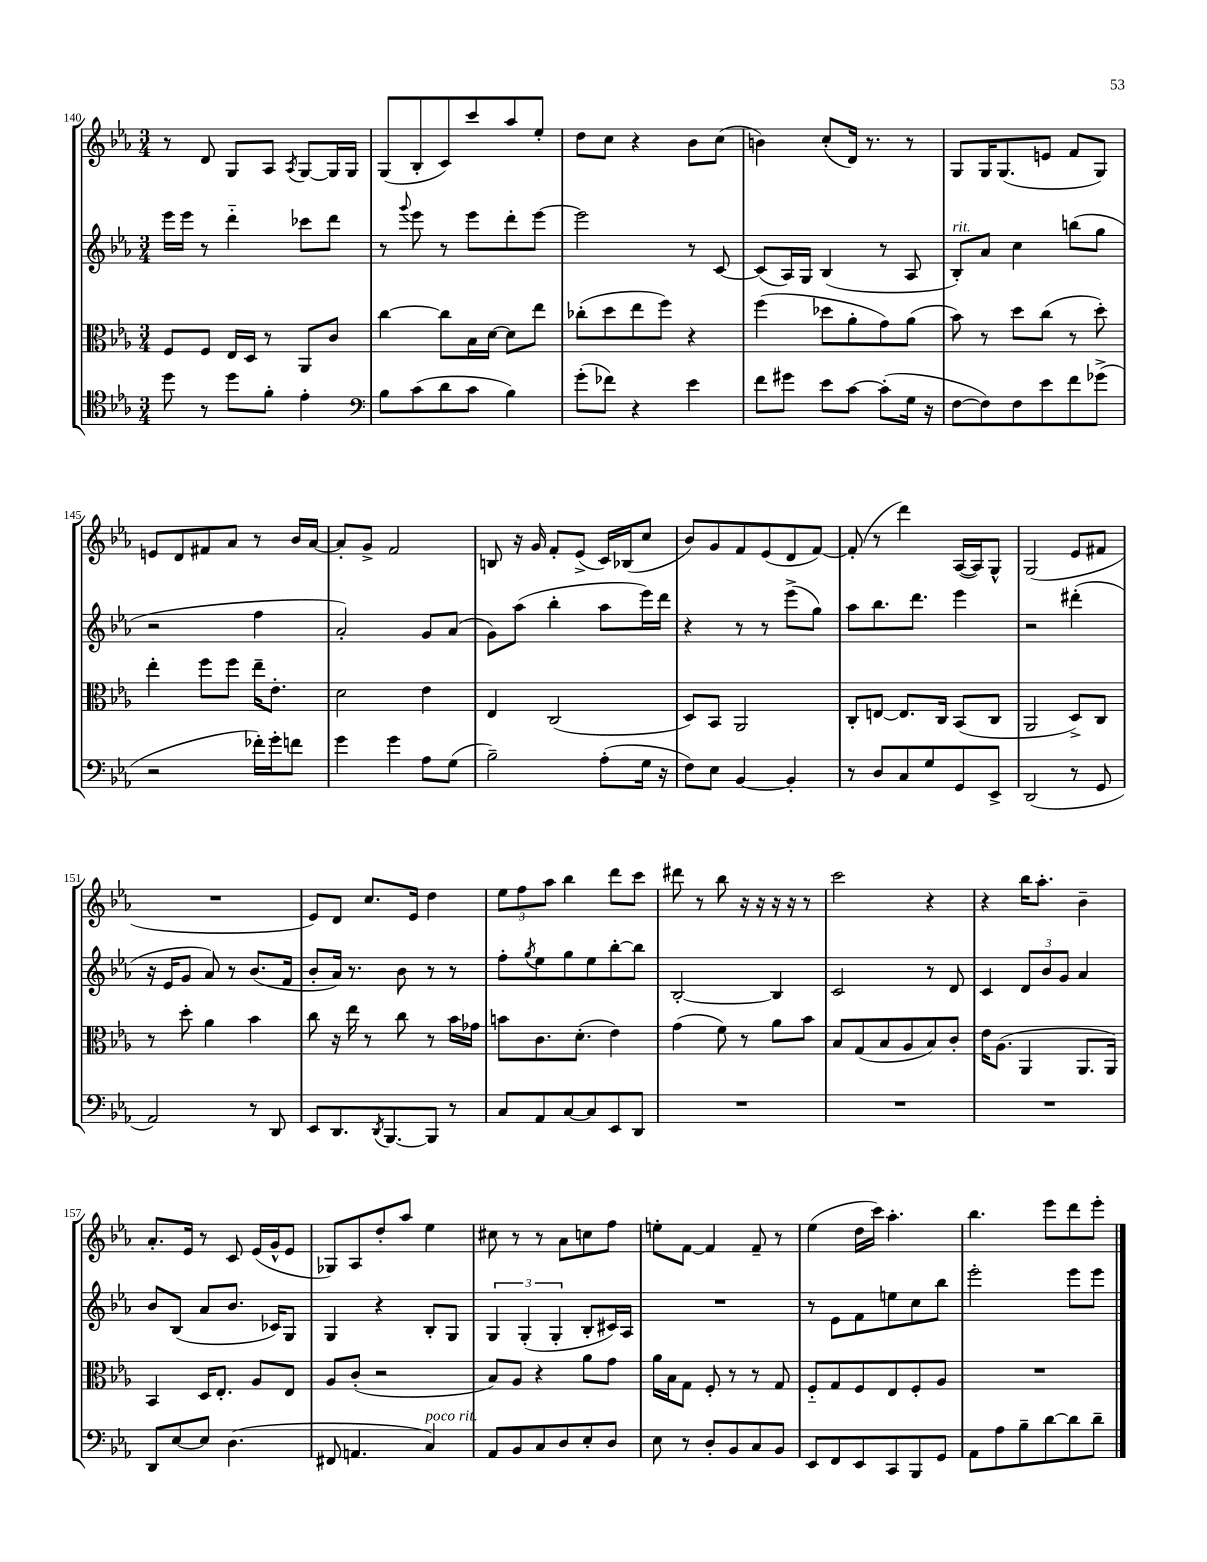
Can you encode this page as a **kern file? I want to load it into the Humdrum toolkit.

**kern	**kern	**kern	**kern
*staff4	*staff3	*staff2	*staff1
*clefC4	*clefC3	*clefG2	*clefG2
*k[b-e-a-]	*k[b-e-a-]	*k[b-e-a-]	*k[b-e-a-]
*M3/4	*M3/4	*M3/4	*M3/4
8dd	8F	16eee-	8r
.	.	16eee-	.
8r	8F	8r	8d
8dd	16E-	4ddd'~	8G
.	16D	.	.
8f'	8r	.	8A-
.	.	.	8qA-
4e-'	8AA-	8ccc-	[8G
.	8c	8ddd	16G]
.	.	.	16G
=	=	=	=
*clefF4	*	*	*
8B-	[4cc	8r	(8G
.	.	8qqggg	.
(8c	.	8eee-	8B-'
8d	8cc]	8r	8c)
8c	16B-	8eee-	8ccc
.	[16d	.	.
4B-)	8d]	8ddd'	8aa-
.	8ee-	[8eee-	8ee-'
=	=	=	=
(8g'	(8cc-'	2eee-]	8dd
8f-)	8dd	.	8cc
4r	8ee-	.	4r
.	8ff)	.	.
4e-	4r	8r	8b-
.	.	[8c	(8cc
=	=	=	=
8f	(4ff	(8c]	4b)
8g#	.	16A-)	.
.	.	16G	.
8e-	8dd-	(4B-	(8cc'
[8c	8a-'	.	16d)
.	.	.	8.r
(8c']	8g)	8r	.
16G	(8a-	8A-	8r
16r	.	.	.
=	=	=	=
[8F	8b-)	8B-')	8G
8F])	8r	8a-	16G
.	.	.	(8.G
8F	8dd	4cc	.
8e-	(8cc	.	8e
8f	8r	(8bb	8f
(8g-^	8dd')	8gg	8G)
=	=	=	=
2r	4ee-'	2r	8e
.	.	.	8d
.	8ff	.	8f#
.	8ff	.	8a-
16f-')	16ee-~	4ff	8r
16g'	8.e-'	.	.
8f	.	.	16b-
.	.	.	[16a-
=	=	=	=
4g	2d	2a-')	8a-']
.	.	.	8g^
4g	.	.	2f
8A-	4e-	8g	.
(8G	.	(8a-	.
=	=	=	=
2B-~)	4E-	8g)	8B
.	.	(8aa-	16r
.	.	.	16g
.	(2C	4bb-'	8f'
.	.	.	(8e-^
(8A-'	.	8aa-	16c)
.	.	.	(16B-
16G	.	16eee-)	8cc
16r	.	16ddd	.
=	=	=	=
8F)	8D)	4r	8b-)
8E-	8BB-	.	8g
[4BB-	2AA-	8r	8f
.	.	8r	(8e-
4BB-']	.	(8eee-^	8d
.	.	8gg)	[8f)
=	=	=	=
8r	8C'	8aa-	(8f']
8D	[8E	8.bb-	8r
8C	8.E]	.	4ddd)
.	.	8.ddd	.
8G	.	.	.
.	16C	.	.
8GG	(8BB-	4eee-	([16A-
.	.	.	16A-])
8EE-^	8C	.	8G^^
=	=	=	=
(2DD	2AA-	2r	(2G
8r	8D^)	(4ddd#'	8e-
8GG	8C	.	8f#
=	=	=	=
2AA-)	8r	16r	2.r
.	.	16e-	.
.	8dd'	8g	.
.	4a-	8a-)	.
.	.	8r	.
8r	4b-	(8.b-	.
8DD	.	.	.
.	.	16f	.
=	=	=	=
8EE-	8cc	8b-'	8e-)
8.DD	16r	16a-)	8d
.	16ee-	8.r	.
.	8r	.	8.cc
8qDD	.	.	.
[8.BBB-	.	.	.
.	8cc	8b-	.
.	.	.	16e-
8BBB-]	8r	8r	4dd
8r	16b-	8r	.
.	16g-	.	.
=	=	=	=
8C	8b	8ff'	12ee-
.	.	.	12ff
.	.	8qgg	.
8AA-	8.c	8ee-	.
.	.	.	12aa-
[8C	.	8gg	4bb-
.	(8.d'	.	.
8C]	.	8ee-	.
8EE-	4e-)	[8bb-'	8ddd
8DD	.	8bb-]	8ccc
=	=	=	=
2.r	(4g	[2B-'	8ddd#
.	.	.	8r
.	8f)	.	8bb-
.	8r	.	16r
.	.	.	16r
.	8a-	4B-]	16r
.	.	.	16r
.	8b-	.	8r
=	=	=	=
2.r	8B-	2c	2ccc
.	(8G	.	.
.	8B-	.	.
.	8A-	.	.
.	8B-)	8r	4r
.	8c'	8d	.
=	=	=	=
2.r	16e-	4c	4r
.	(8.A-	.	.
.	4AA-	12d	16bb-
.	.	.	8.aa-'
.	.	12b-	.
.	.	12g	.
.	8.AA-	4a-	4b-~
.	16AA-)	.	.
=	=	=	=
8DD	4BB-	8b-	8.a-'
[8E-	.	(8B-	.
.	.	.	16e-
8E-]	16D	8a-	8r
.	8.E-'	.	.
(4.D	.	8.b-	8c
.	8A-	.	(16e-
.	.	16c-)	16g^^
.	8E-	8G	8e-
=	=	=	=
8FF#	8A-	4G	8G-)
4.AA	(8c'	.	8A-
.	2r	4r	8dd'
.	.	.	8aa-
4C)	.	8B-'	4ee-
.	.	8G	.
=	=	=	=
8AA-	8B-)	6G	8cc#
8BB-	8A-	.	8r
.	.	(6G'	.
8C	4r	.	8r
.	.	6G'	.
8D	.	.	8a-
8E-'	8a-	8B-'	8cc
8D	8g	16c#)	8ff
.	.	16A-	.
=	=	=	=
8E-	16a-	2.r	8ee'
.	16B-	.	.
8r	8G	.	[8f
8D'	8F'	.	4f]
8BB-	8r	.	.
8C	8r	.	8f~
8BB-	8G	.	8r
=	=	=	=
8EE-	8F'~	8r	(4ee-
8FF	8G	8e-	.
8EE-	8F	8f	16dd
.	.	.	16ccc)
8CC	8E-	8ee	4.aa-'
8BBB-	8F'	8cc	.
8GG	8A-	8bb-	.
=	=	=	=
8AA-	2.r	2eee-'	4.bb-
8A-	.	.	.
8B-~	.	.	.
[8d	.	.	8eee-
8d]	.	8eee-	8ddd
8d~	.	8eee-	8eee-'
==	==	==	==
*-	*-	*-	*-
